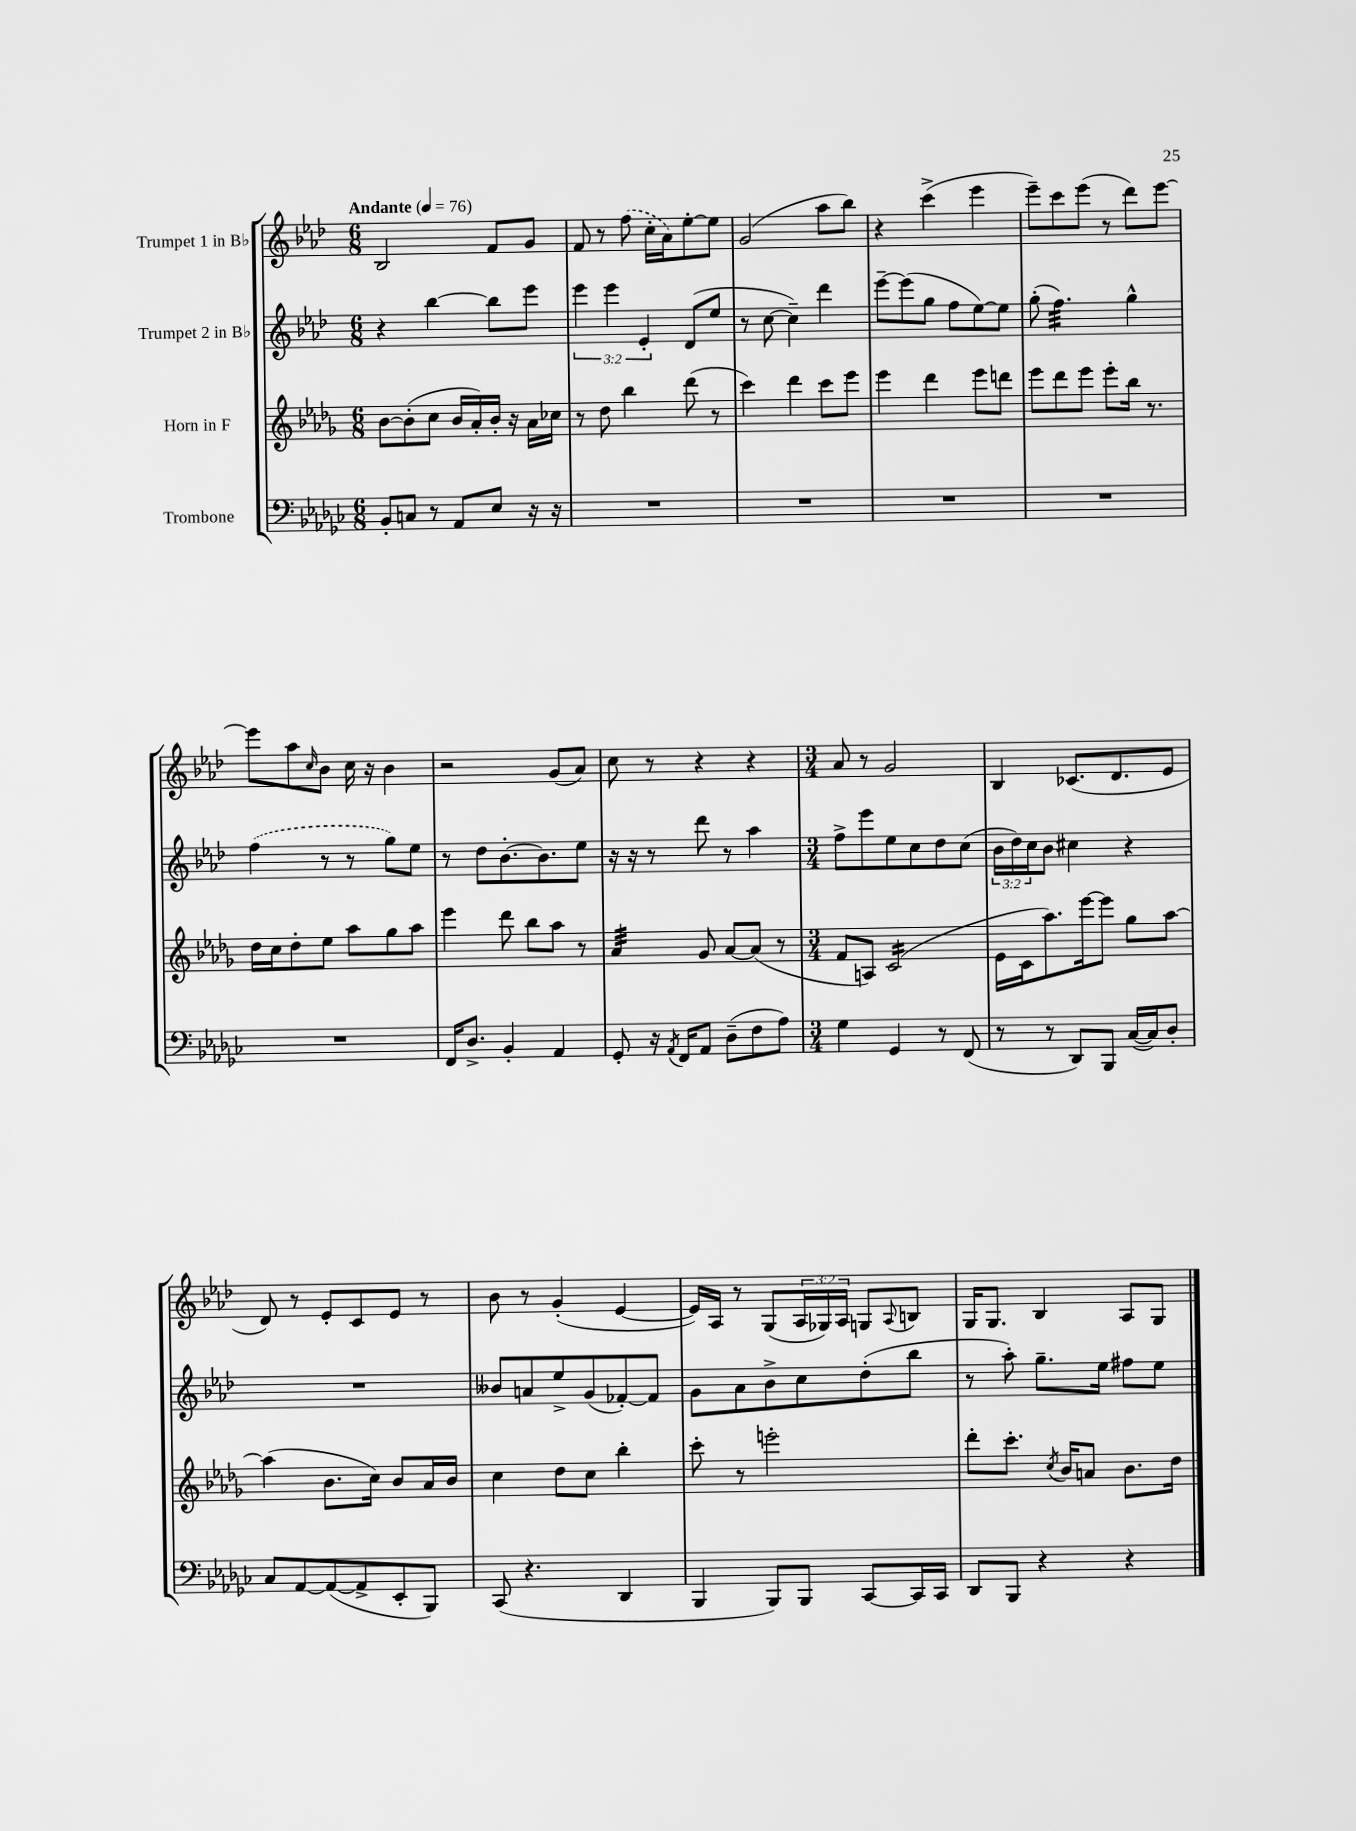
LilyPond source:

<<
\new StaffGroup <<
\new Staff = "s0" \with { instrumentName = "Trumpet 1 in Bb" } {
    \clef treble \key aes \major \numericTimeSignature \time 6/8 \override Staff.TupletNumber.text = #tuplet-number::calc-fraction-text \tempo "Andante" 4 = 76
    bes2 f'8 g'8 |
    f'8 r8 \once \slurDashed f''8( c''16-. aes'16) ees''8~-. ees''8 |
    g'2( aes''8 bes''8) |
    r4 c'''4->( ees'''4 |
    ees'''8--) c'''8 ees'''8( r8 des'''8) ees'''8~ |
    ees'''8 aes''8 \grace { c''16 } bes'8 c''16 r16 bes'4 |
    r2 g'8( aes'8) |
    c''8 r8 r4 r4 |
    \numericTimeSignature \time 3/4 aes'8 r8 g'2 |
    bes4 ces'8.( des'8. ees'8 |
    des'8) r8 ees'8-. c'8 ees'8 r8 |
    bes'8 r8 g'4-.( ees'4~ |
    ees'16) aes16 r8 g8( \tuplet 3/2 { aes16 ges16) aes16 } g8 \appoggiatura { aes8 } b8 |
    g16 g8. bes4 aes8 g8 \bar "|." |
}
\new Staff = "s1" \with { instrumentName = "Trumpet 2 in Bb" } {
    \clef treble \key aes \major \numericTimeSignature \time 6/8 \override Staff.TupletNumber.text = #tuplet-number::calc-fraction-text
    r4 bes''4~ bes''8 ees'''8 |
    \tuplet 3/2 { ees'''4 ees'''4 ees'4-. } des'8( ees''8 |
    r8 c''8~ c''4--) des'''4 |
    ees'''8~-- ees'''8( g''8 f''8 ees''8~) ees''8 |
    g''8-.( f''4.:32) g''4-^ |
    \once \slurDashed f''4( r8 r8 g''8) ees''8 |
    r8 des''8 bes'8.~-. bes'8. ees''8 |
    r16 r16 r8 des'''8 r8 aes''4 |
    \numericTimeSignature \time 3/4 f''8-> ees'''8 ees''8 c''8 des''8 c''8( |
    \tuplet 3/2 { bes'16 des''16) c''16 } bes'8 cis''4 r4 |
    R2. |
    beses'8 a'8 ees''8-> g'8( fes'8~-.) fes'8 |
    g'8 aes'8 bes'8-> c''8 des''8-.( bes''8 |
    r8 aes''8-.) g''8.-- ees''16 fis''8 ees''8 \bar "|." |
}
\new Staff = "s2" \with { instrumentName = "Horn in F" } {
    \clef treble \key des \major \numericTimeSignature \time 6/8
    bes'8~ bes'8-.( c''8 bes'16 aes'16-.) bes'16-. r16 aes'16 ces''16 |
    r8 des''8 bes''4 des'''8( r8 |
    c'''4) des'''4 c'''8 ees'''8 |
    ees'''4 des'''4 ees'''8 d'''8 |
    ees'''8 des'''8 ees'''8 ees'''8-. bes''16 r8. |
    des''16 c''16 des''8-. ees''8 aes''8 ges''8 aes''8 |
    ees'''4 des'''8 bes''8 aes''8 r8 |
    aes'4:32 ges'8 aes'8~ aes'8( r8 |
    \numericTimeSignature \time 3/4 f'8 a8) c'2:16( |
    ees'16 c'16 aes''8.) ees'''16~ ees'''8 ges''8 aes''8~ |
    aes''4( bes'8. c''16) bes'8 aes'16 bes'16 |
    c''4 des''8 c''8 bes''4-. |
    c'''8-. r8 e'''2-. |
    des'''8-. c'''8.-. \acciaccatura { c''8 } bes'16 a'8 bes'8. des''16 \bar "|." |
}
\new Staff = "s3" \with { instrumentName = "Trombone" } {
    \clef bass \key ges \major \numericTimeSignature \time 6/8
    bes,8-. c8 r8 aes,8 ees8 r16 r16 |
    R2. |
    R2. |
    R2. |
    R2. |
    R2. |
    f,16 des8.-> bes,4-. aes,4 |
    ges,8-. r16 \acciaccatura { aes,8 } f,16 aes,8 des8--( f8 aes8) |
    \numericTimeSignature \time 3/4 ges4 ges,4 r8 f,8( |
    r8 r8 des,8) bes,,8 ces16~( ces16) des8-. |
    ces8 aes,8~ aes,8~( aes,8-> ees,8-. bes,,8) |
    ces,8( r4. des,4 |
    bes,,4 bes,,8) bes,,8 ces,8~ ces,16 ces,16 |
    des,8 bes,,8 r4 r4 \bar "|." |
}
>>
>>
\layout { \context { \Score \remove "Bar_number_engraver" } }
